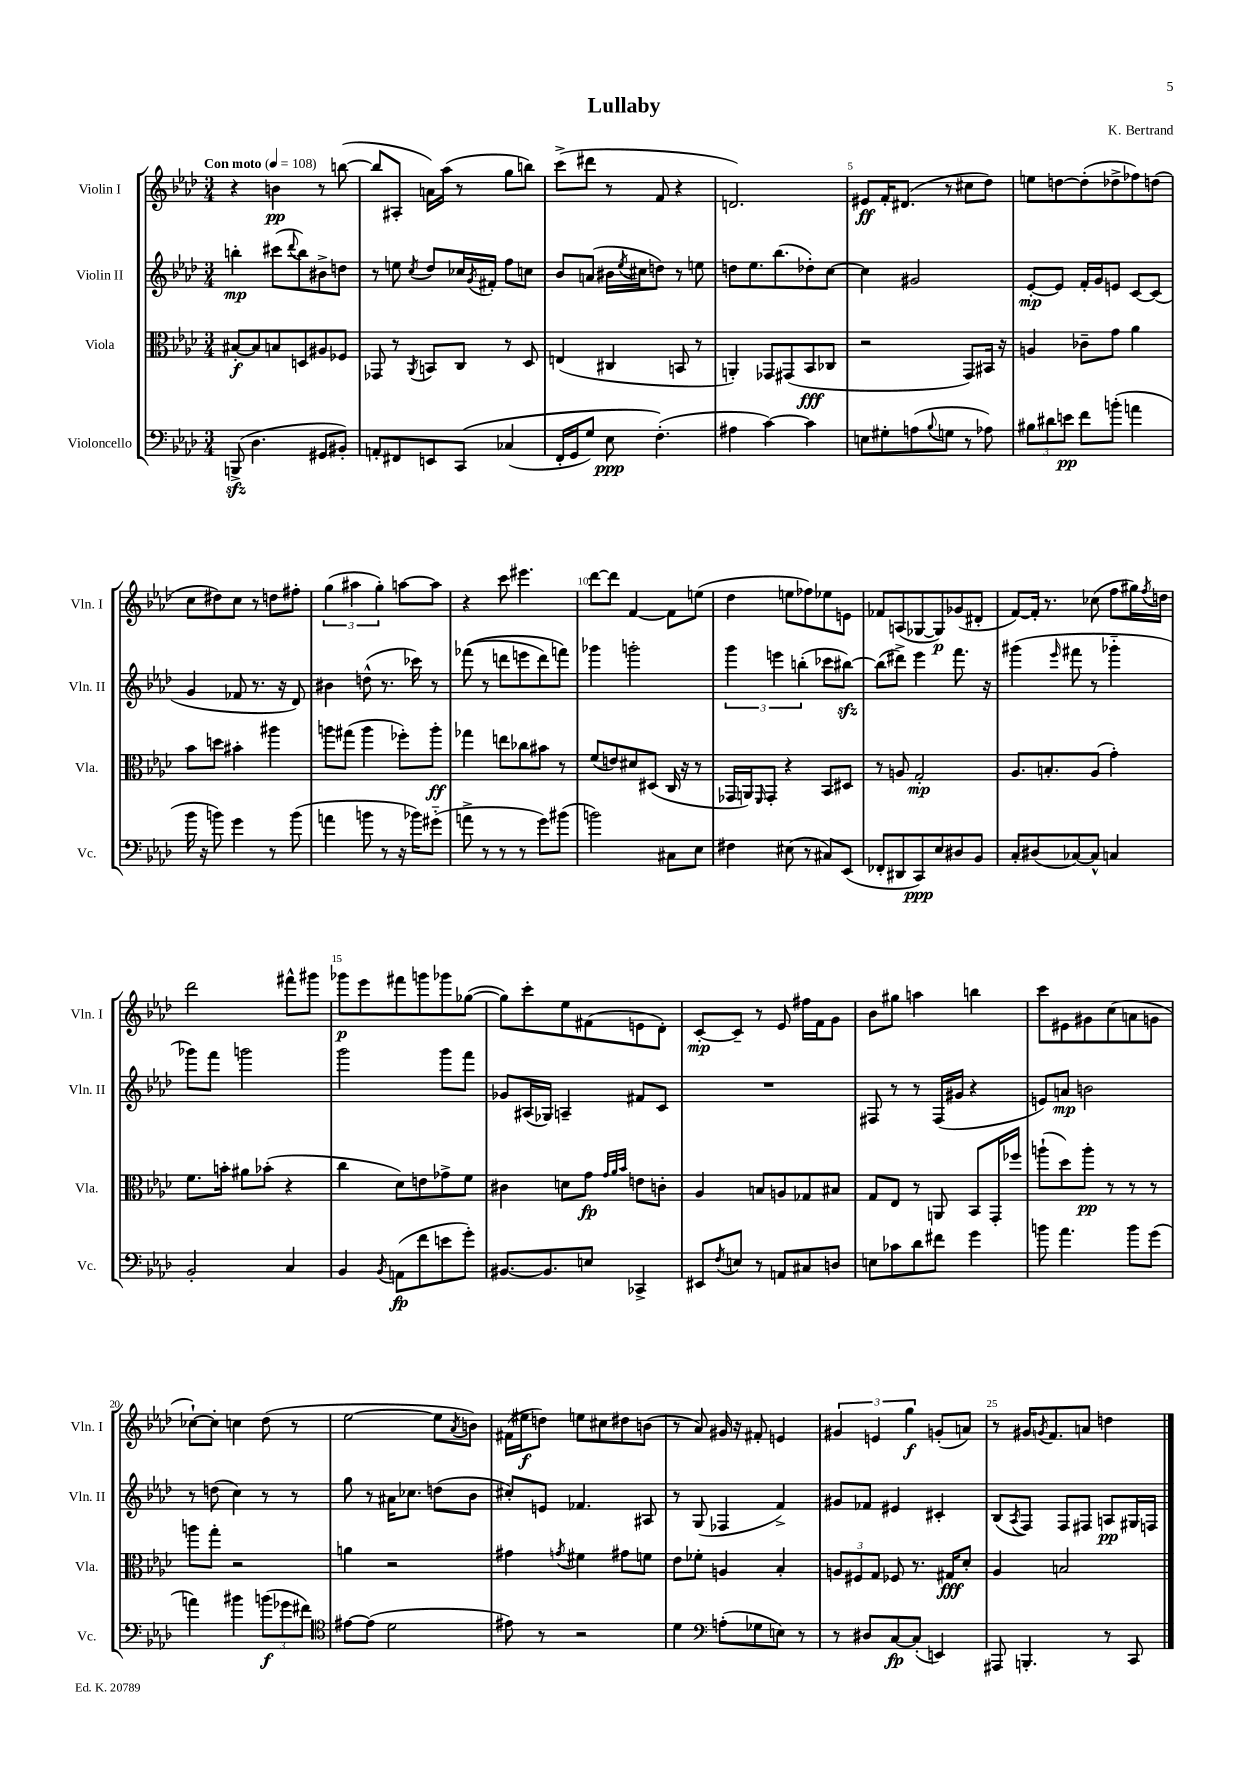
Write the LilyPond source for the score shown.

\header { title = "Lullaby" composer = "K. Bertrand" }
<<
\new StaffGroup <<
\new Staff = "s0" \with { instrumentName = "Violin I" shortInstrumentName = "Vln. I" } {
    \clef treble \key aes \major \numericTimeSignature \time 3/4 \tempo "Con moto" 4 = 108
    r4 b'4\pp r8 b''8~( |
    b''8 ais8-. a'16) aes''16( r8 g''8 b''8) |
    c'''8->( dis'''8 r8 f'8 r4 |
    d'2.) |
    eis'8\ff f'16-. dis'8.( r8 cis''8 des''8) |
    e''8 d''8~ d''8-.( des''8-> fes''8) d''8( |
    c''8 dis''8) c''8 r8 d''8 fis''8-. |
    \tuplet 3/2 { g''4( ais''4 g''4-.) } a''8~ a''8 |
    r4 c'''8 eis'''4. |
    des'''8~ des'''8 f'4~ f'8 e''8( |
    des''4 e''8 fes''8) ees''8 e'8 |
    fes'8 a8( ges8~ ges8\p) ges'8( dis'8-. |
    f'8~) f'16-. r8. ces''8( f''8 gis''16) \acciaccatura { f''8 } d''16 |
    des'''2 fis'''8-^ gis'''8 |
    ges'''8\p ees'''8 fis'''8 g'''8 ges'''8 ges''8~( |
    ges''8) c'''8-. ees''8 fis'8( e'8 des'8-.) |
    c'8~-.\mp c'8-- r8 ees'8 fis''16 f'16 g'8 |
    bes'8 gis''8 a''4 b''4 |
    c'''8 eis'8 gis'8 c''8( a'8 g'8 |
    ces''8~-!) ces''8-. c''4 des''8( r8 |
    ees''2~ ees''8 \acciaccatura { aes'8 } b'8) |
    fis'16( eis''16\f d''8) e''8 cis''8 dis''8 b'8( |
    r8 aes'8) gis'16 r16 fis'8-. e'4 |
    \tuplet 3/2 { gis'4 e'4 g''4\f } g'8-.( a'8) |
    r8 gis'16 \acciaccatura { g'8 } f'8. a'8 d''4 \bar "|." |
}
\new Staff = "s1" \with { instrumentName = "Violin II" shortInstrumentName = "Vln. II" } {
    \clef treble \key aes \major \numericTimeSignature \time 3/4
    b''4-.\mp cis'''8( \appoggiatura { des'''8 } b''8) bis'8-> d''8 |
    r8 e''8 \acciaccatura { c''8 } des''8 ces''16 \acciaccatura { g'8 } fis'16-. f''8 c''8 |
    bes'8 a'8( bis'16 \acciaccatura { ees''8 } cis''16 d''8) r8 e''8 |
    d''8 ees''8. bes''8.( des''8-.) c''8~ |
    c''4 gis'2 |
    ees'8~-.\mp ees'8 f'16-. g'16 e'8 c'8~ c'8( |
    g'4 fes'8 r8. r16 des'8) |
    bis'4 d''8-^( r8. ces'''16) r8 |
    fes'''8(\( r8 d'''8 e'''8 d'''8) f'''8\) |
    ges'''4 g'''2-. |
    \tuplet 3/2 { g'''4 e'''4 b''4-.( } ces'''8 bis''8~\sfz) |
    bis''8( dis'''8->) ees'''4 f'''8. r16 |
    gis'''4( \grace { ees'''16 } fis'''8 r8 ges'''4-_ |
    ges'''8) f'''8 g'''2 |
    g'''2 g'''8 f'''8 |
    ges'8 ais16( ges16) a4-- fis'8 c'8 |
    R2. |
    fis8 r8 r8 fis16( gis'16 r4 |
    e'8) a'8\mp b'2 |
    r8 d''8( c''4) r8 r8 |
    g''8 r8 ais'16 ces''8. d''8( bes'8 |
    cis''8-.) e'8 fes'4. ais8 |
    r8 g8( fes4 f'4->) |
    gis'8 fes'8 eis'4 cis'4-. |
    bes8( \acciaccatura { aes8 } f8) f8 fis8 a8\pp gis16 f16 \bar "|." |
}
\new Staff = "s2" \with { instrumentName = "Viola" shortInstrumentName = "Vla." } {
    \clef alto \key aes \major \numericTimeSignature \time 3/4
    bis8~-.\f bis8 b8 d8 ais8 fes8 |
    ges,8 r8 \acciaccatura { aes,8 } b,8 c8 r8 des8 |
    e4( cis4 b,8 r8 |
    a,4-.) ges,8 gis,8( bes,8\fff ces8 |
    r2 g,8) bis,16 r16 |
    a4 ces'8-- g'8 aes'4 |
    bes'8 d''8 bis'4-. ais''4 |
    a''8 gis''8( a''4 fes''8-.) a''8-.\ff |
    ges''4 e''8 ces''8 bis'8 r8 |
    f'8( e'8) dis'8 dis8( c16 r16 r8 |
    ges,16 a,16) \grace { f,16 } ges,8-. r4 bes,8 dis8 |
    r8 a8 g2-.\mp |
    aes8. b8.-. aes8( g'4-.) |
    f'8. b'16-. ais'8 bes'8-.( r4 |
    c''4 des'8) e'8 ges'8-> f'8 |
    cis'4 d'8 g'8\fp \grace { g'32 aes'32 bes'32 } e'8 c'8-. |
    aes4 b8 a8 ges8 bis8 |
    g8 ees8 r8 a,8 bes,8 g,16-. fes''16 |
    a''8-!( des''8) a''8-.\pp r8 r8 r8 |
    a''8 g''8-. r2 |
    a'4 r2 |
    gis'4 \acciaccatura { g'8 } fis'4 gis'8 f'8 |
    ees'8 fes'8-. a4 bes4-. |
    \tuplet 3/2 { a8 fis8 g8 } fes8 r8. gis16\fff des'8-. |
    aes4 b2 \bar "|." |
}
\new Staff = "s3" \with { instrumentName = "Violoncello" shortInstrumentName = "Vc." } {
    \clef bass \key aes \major \numericTimeSignature \time 3/4
    b,,8->\sfz( des4. gis,8 bis,8-.) |
    a,8-. fis,8 e,8 c,8\( ces4( |
    f,16-. g,16 g8) ees8\ppp f4.-.(\) |
    ais4 c'4~) c'4 |
    e8 gis8-. a8( \appoggiatura { bes8 } g8 r8 aes8) |
    \tuplet 3/2 { bis8 dis'8 e'8\pp } f'8 b'8-.( a'4 |
    bes'16 r16 b'8) g'4 r8 b'8( |
    a'4 b'8 r8 r16 bes'16) gis'8-_( |
    a'8-> r8 r8 r8 g'8) bis'8( |
    b'2) cis8 ees8 |
    fis4 eis8( r8 cis8) ees,8( |
    fes,8-. dis,8 c,8\ppp) ees8 dis8 bes,8 |
    c8-. dis8( ces8~) ces8-^ c4 |
    bes,2-. c4 |
    bes,4 \acciaccatura { bes,8 } a,8\fp( f'8 e'8 g'8-.) |
    bis,8.~ bis,8. e8 ces,4-> |
    eis,8 \acciaccatura { f8 } e8 r8 a,8 cis8 d8 |
    e8 ces'8 des'8 fis'8 g'4 |
    b'8 aes'4. b'8 g'8( |
    a'4) bis'4 \tuplet 3/2 { b'8\f( ges'8 fis'8) } |
    \clef tenor eis'8~ eis'8( des'2 |
    eis'8) r8 r2 |
    des'4 \clef bass a8-.( ges8 e8) r8 |
    r8 dis8 c8~\fp c8-.( e,4) |
    ais,,8 b,,4.-. r8 c,8 \bar "|." |
}
>>
>>
\layout { \context { \Score \override BarNumber.break-visibility = ##(#f #t #t) barNumberVisibility = #(every-nth-bar-number-visible 5) } }
